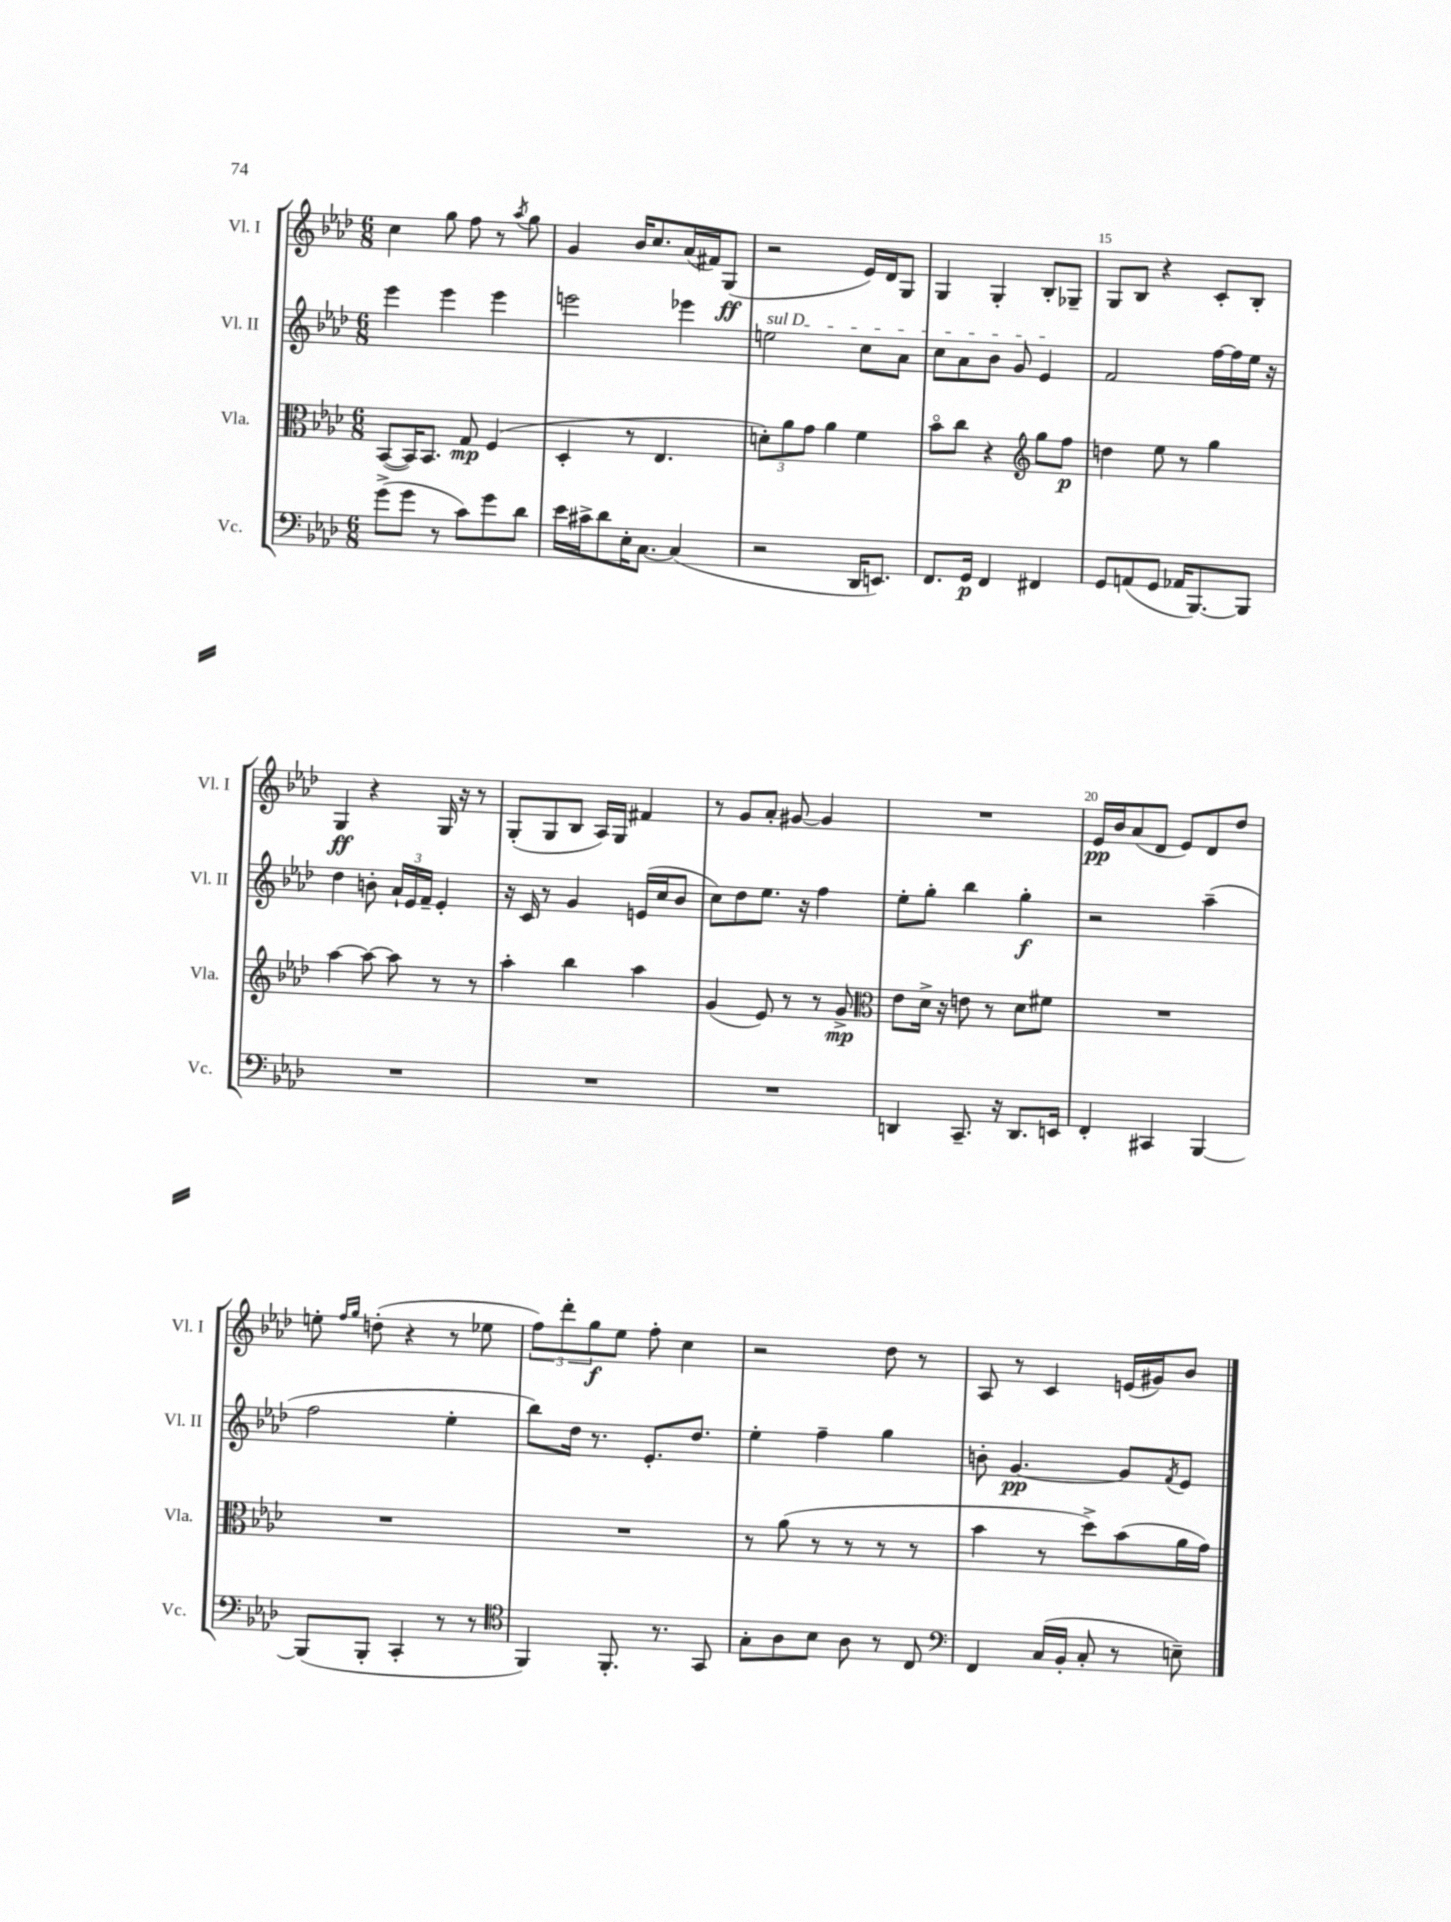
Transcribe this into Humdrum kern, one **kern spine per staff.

**kern	**kern	**kern	**kern
*staff4	*staff3	*staff2	*staff1
*clefF4	*clefC3	*clefG2	*clefG2
*k[b-e-a-d-]	*k[b-e-a-d-]	*k[b-e-a-d-]	*k[b-e-a-d-]
*M6/8	*M6/8	*M6/8	*M6/8
(8g^\L	([8BB-/L	4eee-\	4cc\
8g\J	16BB-/]K)	.	.
.	8.BB-/J	.	.
8r	.	4eee-\	8gg\
8c\L)	8G/	.	8ff\
8g\	(4F/	4eee-\	8r
.	.	.	8qaa-/
8d-\J	.	.	8gg\
=	=	=	=
16e-\LL	4D-'/	2eee\	4g/
16c#^\J	.	.	.
8d-\	.	.	.
16E-'\K	8r	.	16b-/LK
[8.C\J	.	.	8.cc/
.	4.E-/	.	.
(4C/]	.	4eee-\	(16a-/L
.	.	.	16f#/J)
.	.	.	(8G/J
=	=	=	=
2r	12d'\L)	2ee\	2r
.	12a-\	.	.
.	12g\J	.	.
.	4a-\	.	.
16DD-/LK	4f\	8cc\L	16e-/LL)
8.EE/J)	.	.	16d-/J
.	.	8a-\J	8G/J
=	=	=	=
8.FF/L	8b-o\L	8cc\L	4G/
.	8cc\J	8a-\	.
16GG/Jk	.	.	.
4FF/	4r	8b-\J	4G'/
.	.	8g/	.
*	*clefG2	*	*
4FF#/	8gg\L	4e-/	8B-'/L
.	8ff\J	.	8G-~/J
=	=	=	=
8GG/L	4dd\	2f/	8G/L
(8AA/	.	.	8B-/J
8GG/J	8ee-\	.	4r
16AA-/LK	8r	.	.
[8.BBB-/)	.	.	.
.	4gg\	[16ff\LL	8c'/L
.	.	16ff\]	.
8BBB-/]J	.	16ee-\JJ	8B-'/J
.	.	16r	.
=	=	=	=
2.r	[4aa-\	4dd-\	4G/
.	8aa-\_	8b'\	4r
.	8aa-\]	24a-`/LL	.
.	.	24e-/	.
.	.	24f~/JJ	.
.	8r	4e-'/	16G/
.	.	.	16r
.	8r	.	8r
=	=	=	=
2.r	4aa-'\	16r	(8G'/L
.	.	16c/	.
.	.	8r	8G/
.	4bb-\	4g/	8B-/J
.	.	.	16A-/LL)
.	.	.	16G/JJ
.	4aa-\	(16e/LL	4f#/
.	.	16cc/J	.
.	.	8b-/J	.
=	=	=	=
2.r	(4g/	8cc\L)	8r
.	.	8dd-\	8g/L
.	8e-/)	8.ee-\J	8a-'/J
.	8r	.	[8g#/
.	.	16r	.
.	8r	4ff\	4g#/]
.	8g^/	.	.
=	=	=	=
*	*clefC3	*	*
4DD/	8e-\L	8ee-'\L	2.r
.	16d-^\Jk	8gg'\J	.
.	16r	.	.
8.CC~/	8e\	4bb-\	.
.	8r	.	.
16r	.	.	.
8.DD/L	8d-\L	4gg'\	.
.	8f#\J	.	.
16EE/Jk	.	.	.
=	=	=	=
4FF'/	2.r	2r	16e-/LL
.	.	.	16b-/J
.	.	.	(8a-/
4CC#/	.	.	8d-/J
.	.	.	8e-/L)
[4BBB-/	.	(4aa-~\	8d-/
.	.	.	8dd-/J
=	=	=	=
(8BBB-/]L	2.r	2ff\	8ee'\
.	.	.	16qqff/LL
.	.	.	16qqgg/JJ
8BBB-'/J	.	.	(8dd'\
4CC'/	.	.	4r
8r	.	4ee-'\	8r
8r	.	.	8ee-\
=	=	=	=
*clefC4	*	*	*
4FF/)	2.r	8bb-\L)	12ff\L)
.	.	.	12ddd-'\
.	.	16dd-\Jk	.
.	.	.	12gg\
.	.	8.r	.
8.FF'/	.	.	8ee-\J
.	.	8.e-'/L	8ff'\
8.r	.	.	.
.	.	.	4cc\
.	.	8.dd-/J	.
8GG/	.	.	.
=	=	=	=
8G'\L	8r	4ee-'\	2r
8A-\	(8a-\	.	.
8B-\J	8r	4ff~\	.
8A-\	8r	.	.
8r	8r	4gg\	8dd-\
8C/	8r	.	8r
=	=	=	=
*clefF4	*	*	*
4FF/	4b-\	8b'\	8A-/
.	.	[4.g/	8r
(16C/LL	8r	.	4c/
16BB-'/JJ	.	.	.
8C'/	8dd-^\L)	.	.
8r	(8b-\	8g/]L	(16e/LL
.	.	.	16g#/J)
.	.	8qf/	.
8E~\)	16a-\L	8e-/J	8b-/J
.	16g\JJ)	.	.
==	==	==	==
*-	*-	*-	*-
